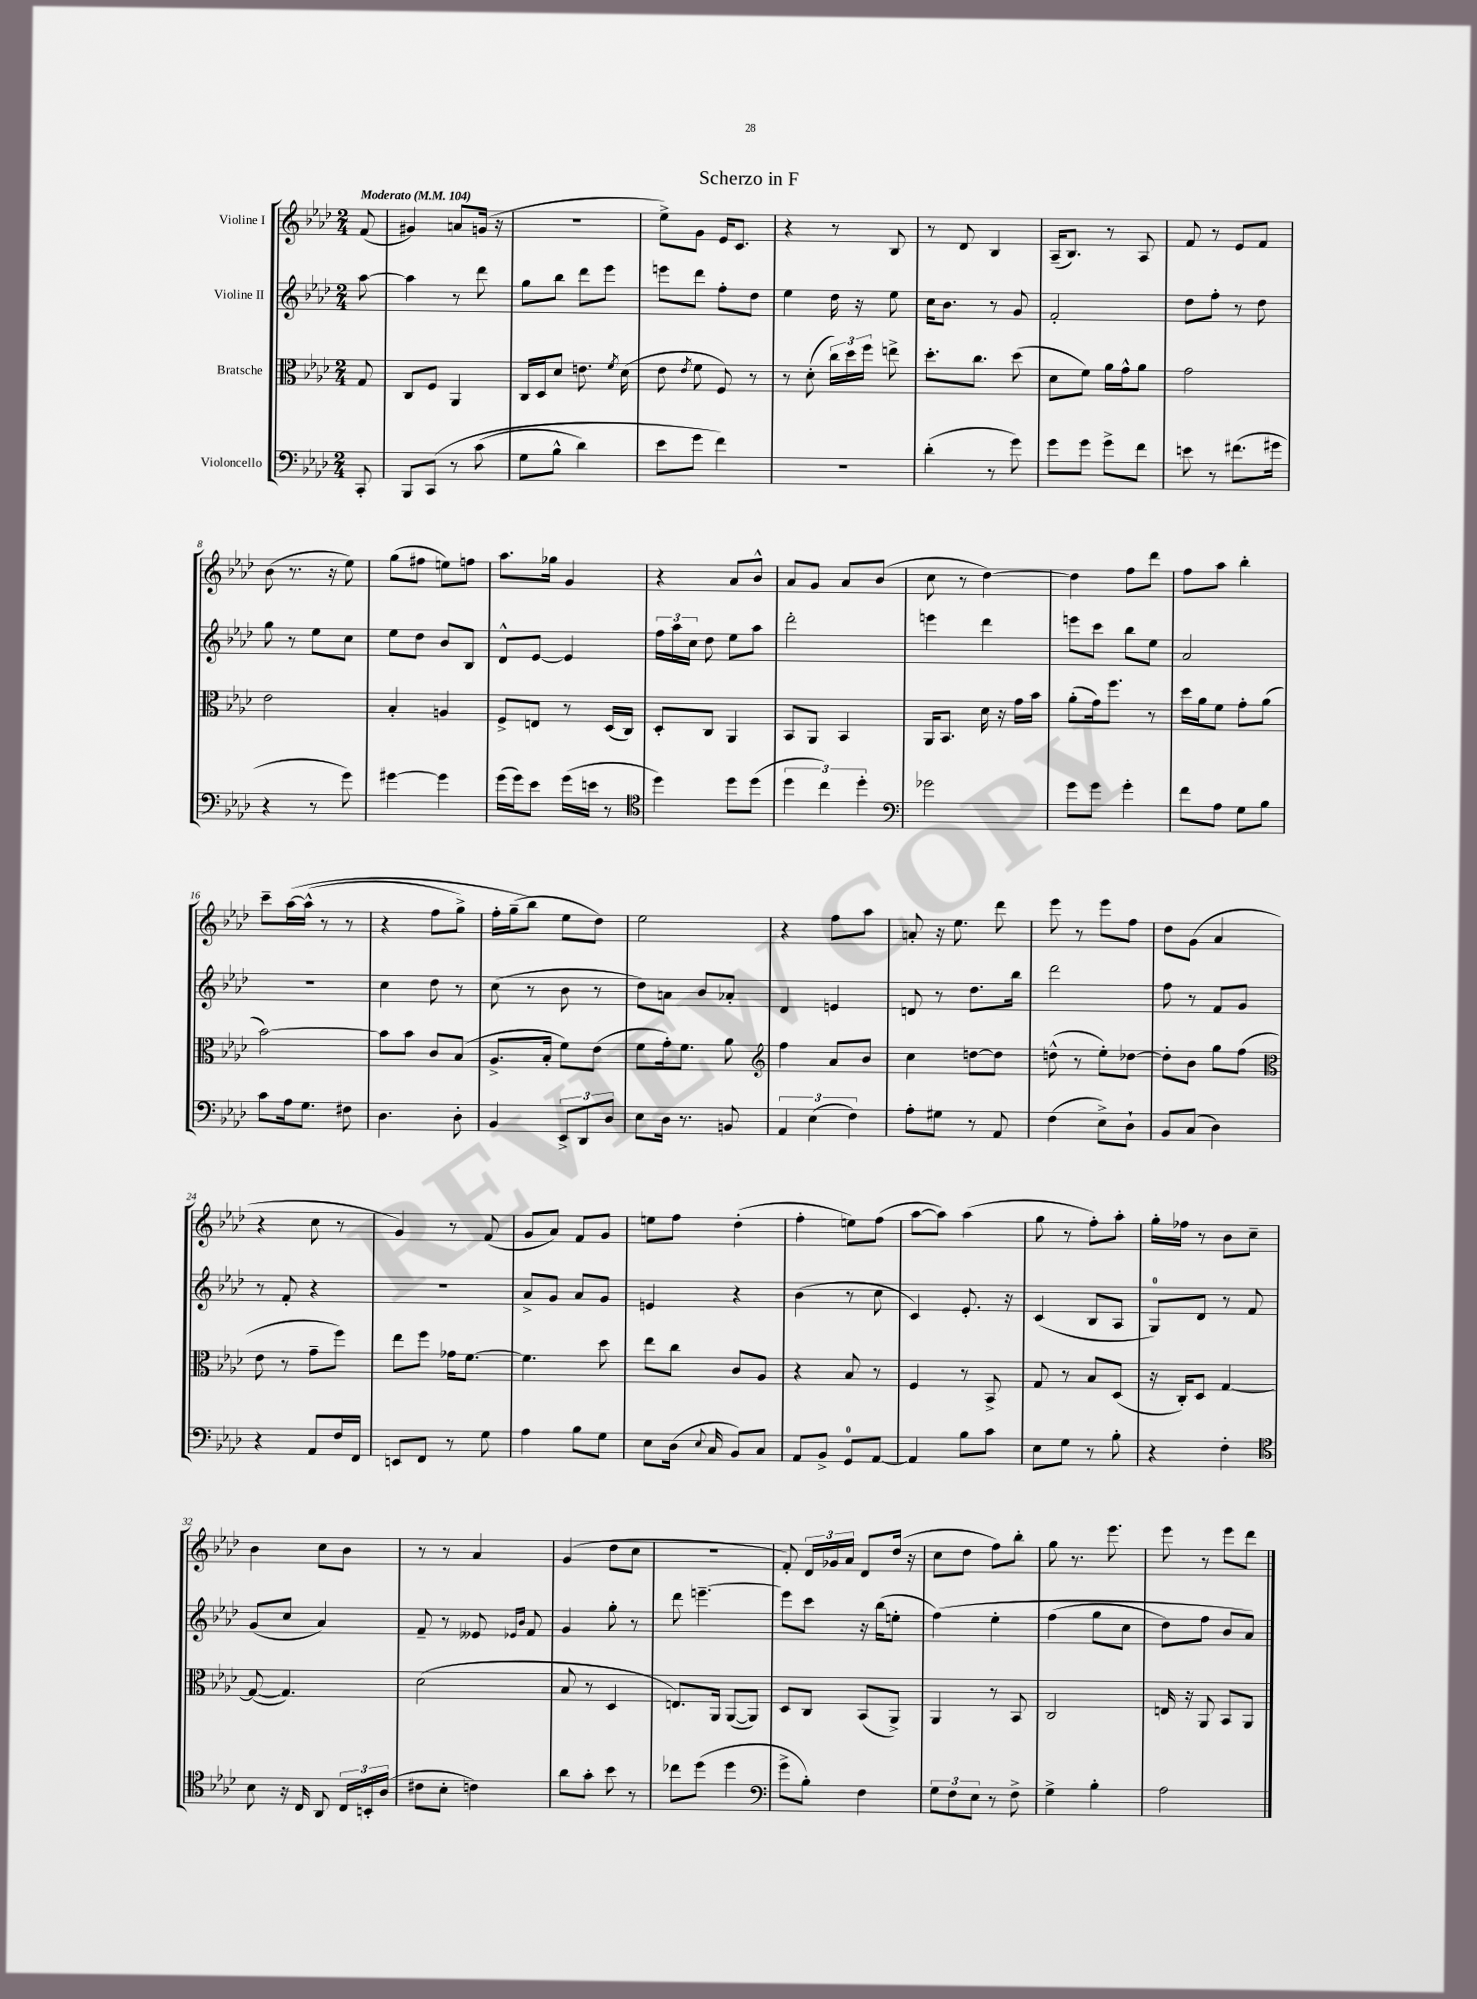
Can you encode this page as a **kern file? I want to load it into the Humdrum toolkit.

**kern	**kern	**kern	**kern
*staff4	*staff3	*staff2	*staff1
*clefF4	*clefC3	*clefG2	*clefG2
*k[b-e-a-d-]	*k[b-e-a-d-]	*k[b-e-a-d-]	*k[b-e-a-d-]
*M2/4	*M2/4	*M2/4	*M2/4
*MM104	*MM104	*MM104	*MM104
8CC'	8G	[8aa-	(8f
=	=	=	=
8BBB-	8C	4aa-]	4g#)
&(8CC	8F	.	.
8r	4AA-	8r	8a
(8c	.	8ddd-	(16g
.	.	.	16r
=	=	=	=
8G	16C	8gg	2r
.	16D-	.	.
8B-^^	8d-	8bb-	.
4d-)	8.e	8ddd-	.
.	.	8eee-	.
.	8qf	.	.
.	(16d-	.	.
=	=	=	=
8e-	8e-	8eee	8ee-^)
.	8qe-	.	.
8g	8f	8ddd-	8g
4f&)	8F)	8ff'	16e-
.	.	.	8.c
.	8r	8dd-	.
=	=	=	=
2r	8r	4ee-	4r
.	(8d-'	.	.
.	24cc)	16dd-	8r
.	24dd-	.	.
.	.	16r	.
.	24ff	.	.
.	8ee^	8ee-	8B-
=	=	=	=
(4d-'	8.dd-'	16cc	8r
.	.	8.b-	.
.	.	.	8d-
.	8.cc	.	.
8r	.	8r	4B-
8g)	(8dd-	8g	.
=	=	=	=
8g	8d-	2f'	(16A-~
.	.	.	8.B-)
8g	8f)	.	.
8g^	16a-	.	8r
.	16g^^	.	.
8f	8a-	.	8A-
=	=	=	=
8e	2g	8dd-	8f
8r	.	8ff'	8r
(8.f#	.	8r	8e-
.	.	8dd-	8f
16g#	.	.	.
=	=	=	=
4r	2e-	8gg	(8b-
.	.	8r	8.r
8r	.	8ee-	.
.	.	.	16r
8g)	.	8cc	8ee-)
=	=	=	=
[4g#	4B-'	8ee-	(8gg
.	.	8dd-	8ff#
4g#]	4A	8b-	8ee)
.	.	8B-	8ff
=	=	=	=
(16g	8F^	8d-^^	8.aa-
16g)	.	.	.
8e-	8E	[8e-	.
.	.	.	16gg-
(16g	8r	4e-]	4g
16e	.	.	.
8r	(16D-	.	.
.	16C)	.	.
=	=	=	=
*clefC4	*	*	*
4dd-)	8D-'	24ff	4r
.	.	24aa-	.
.	.	24cc	.
.	8C	8dd-	.
8dd-	4AA-	8ee-	8a-
(8dd-	.	8aa-	8b-^^
=	=	=	=
6dd-	8BB-	2ddd-'	8a-
.	8AA-	.	8g
6cc)	.	.	.
.	4BB-	.	8a-
6dd-'	.	.	.
.	.	.	(8b-
=	=	=	=
*clefF4	*	*	*
2g-	16AA-	4eee	8cc
.	8.BB-	.	.
.	.	.	8r
.	16d-	4ddd-	[4dd-)
.	16r	.	.
.	16g	.	.
.	16b-	.	.
=	=	=	=
8g	(8a-'	8eee	4dd-]
8g	16g)	8ccc	.
.	8.ff	.	.
4g'	.	8bb-	8ff
.	8r	8ee-	8ddd-
=	=	=	=
8f	16dd-	2a-	8ff
.	16a-	.	.
8A-	8f	.	8aa-
8G	8g'	.	4bb-'
8B-	(8a-	.	.
=	=	=	=
8c	[2b-)	2r	8ccc~
16A-	.	.	&([16aa-
8.G	.	.	(16aa-^^]
.	.	.	8r
8F#	.	.	8r
=	=	=	=
4.D-	8b-]	4cc	4r
.	8b-	.	.
.	8c	8dd-	8ff
8D-'	(8B-	8r	8gg^)
=	=	=	=
4BB-	8.A-^	(8cc	16ff'
.	.	.	(16gg~
.	.	8r	8bb-&)
.	16B-'	.	.
12EE-^	8f)	8b-	8ee-
12DD-	.	.	.
.	(8e-	8r	8dd-)
12D-	.	.	.
=	=	=	=
8E-	8f	8dd-)	2ee-
16D-	16g')	8a	.
8.r	8.f	.	.
.	.	8b-	.
8BB	8a-	8a-'	.
=	=	=	=
*	*clefG2	*	*
6AA-	4ff	4d-	4r
(6E-	.	.	.
.	8a-	4e	8ff
6F)	.	.	.
.	8b-	.	8aa-
=	=	=	=
8A-'	4cc	8d	8a'
8G#	.	8r	16r
.	.	.	8.ee-
8r	[8dd	8.dd-	.
8AA-	8dd]	.	8ddd-
.	.	16bb-	.
=	=	=	=
(4F	(8dd^^	2ddd-	8eee-
.	8r	.	8r
8E-^)	8ee-')	.	8eee-
8D-`	[8dd-	.	8ff
=	=	=	=
8BB-	8dd-']	8ff	8dd-
(8C	8b-	8r	(8g
4D-)	8gg	8f	4a-
.	(8ff	8g	.
=	=	=	=
*	*clefC3	*	*
4r	8e-	8r	4r
.	8r	8f'	.
8AA-	8g~	4r	8cc
16F	8ff)	.	8r
16FF	.	.	.
=	=	=	=
8EE	8ee-	2r	4g)
8FF	8ff	.	.
8r	16g-	.	8r
.	[8.f	.	.
8G	.	.	(8f
=	=	=	=
4A-	4.f]	8a-^	8g
.	.	8g	8a-)
8B-	.	8a-	8f
8G	8dd-	8g	8g
=	=	=	=
8E-	8ee-	4e	8ee
(16D-	8cc	.	8ff
8qqE-	.	.	.
16C	.	.	.
8BB-)	8c	4r	(4dd-'
8C	8A-	.	.
=	=	=	=
8AA-	4r	(4b-	4ff'
8BB-^	.	.	.
8GG	8B-	8r	8ee)
[8AA-	8r	8cc	(8ff
=	=	=	=
4AA-]	4F	4c)	[8aa-
.	.	.	8aa-])
8B-	8r	8.e-'	(4aa-
8c	8BB-^	.	.
.	.	16r	.
=	=	=	=
8E-	8G	(4c	8gg
8G	8r	.	8r
8r	8B-	8B-	8ff')
8B-'	(8D-	8A-	8aa-'
=	=	=	=
4r	16r	8G)	16gg'
.	16C')	.	16ff-
.	8D-	8d-	8r
4F'	[4G	8r	8b-
.	.	8f	8cc~
=	=	=	=
*clefC4	*	*	*
8B-	(8G_	(8g	4b-
16r	4.G])	8cc	.
16C	.	.	.
8AA-	.	4a-)	8cc
24C	.	.	8b-
24BB'	.	.	.
(24A-	.	.	.
=	=	=	=
8c#	(2d-	8f~	8r
8B-'	.	8r	8r
4c)	.	8e--	4a-
.	.	16qqe-	.
.	.	16qqb-	.
.	.	8f	.
=	=	=	=
8a-	8B-	4g	(4g
8g'	8r	.	.
8b-	4D-	8gg'	8dd-
8r	.	8r	8cc
=	=	=	=
8cc-	8.E)	8ddd-	2r
(8dd-	.	[4.eee~	.
.	16AA-	.	.
4dd-	([8AA-	.	.
.	8AA-])	.	.
=	=	=	=
*clefF4	*	*	*
8g^	8D-	8eee]	8f')
8B-')	8C	8ccc	24d-
.	.	.	24g-
.	.	.	24a-
4F	(8BB-	16r	8d-
.	.	(16bb-	.
.	8AA-^)	8ee'	(16dd-
.	.	.	16r
=	=	=	=
12G	4AA-	&(4ff)	8cc
12F	.	.	.
.	.	.	8dd-
12E-	.	.	.
8r	8r	4ee-'	8ff)
8F^	8BB-	.	8bb-'
=	=	=	=
4G^	2C	(4ff	8gg
.	.	.	8.r
4B-'	.	8gg	.
.	.	.	8.eee-
.	.	8cc	.
=	=	=	=
2A-	16E	8dd-)	8eee-
.	16r	.	.
.	8AA-	8ff	8r
.	8BB-	8b-	8eee-
.	8AA-	8a-&)	8ddd-
==	==	==	==
*-	*-	*-	*-
